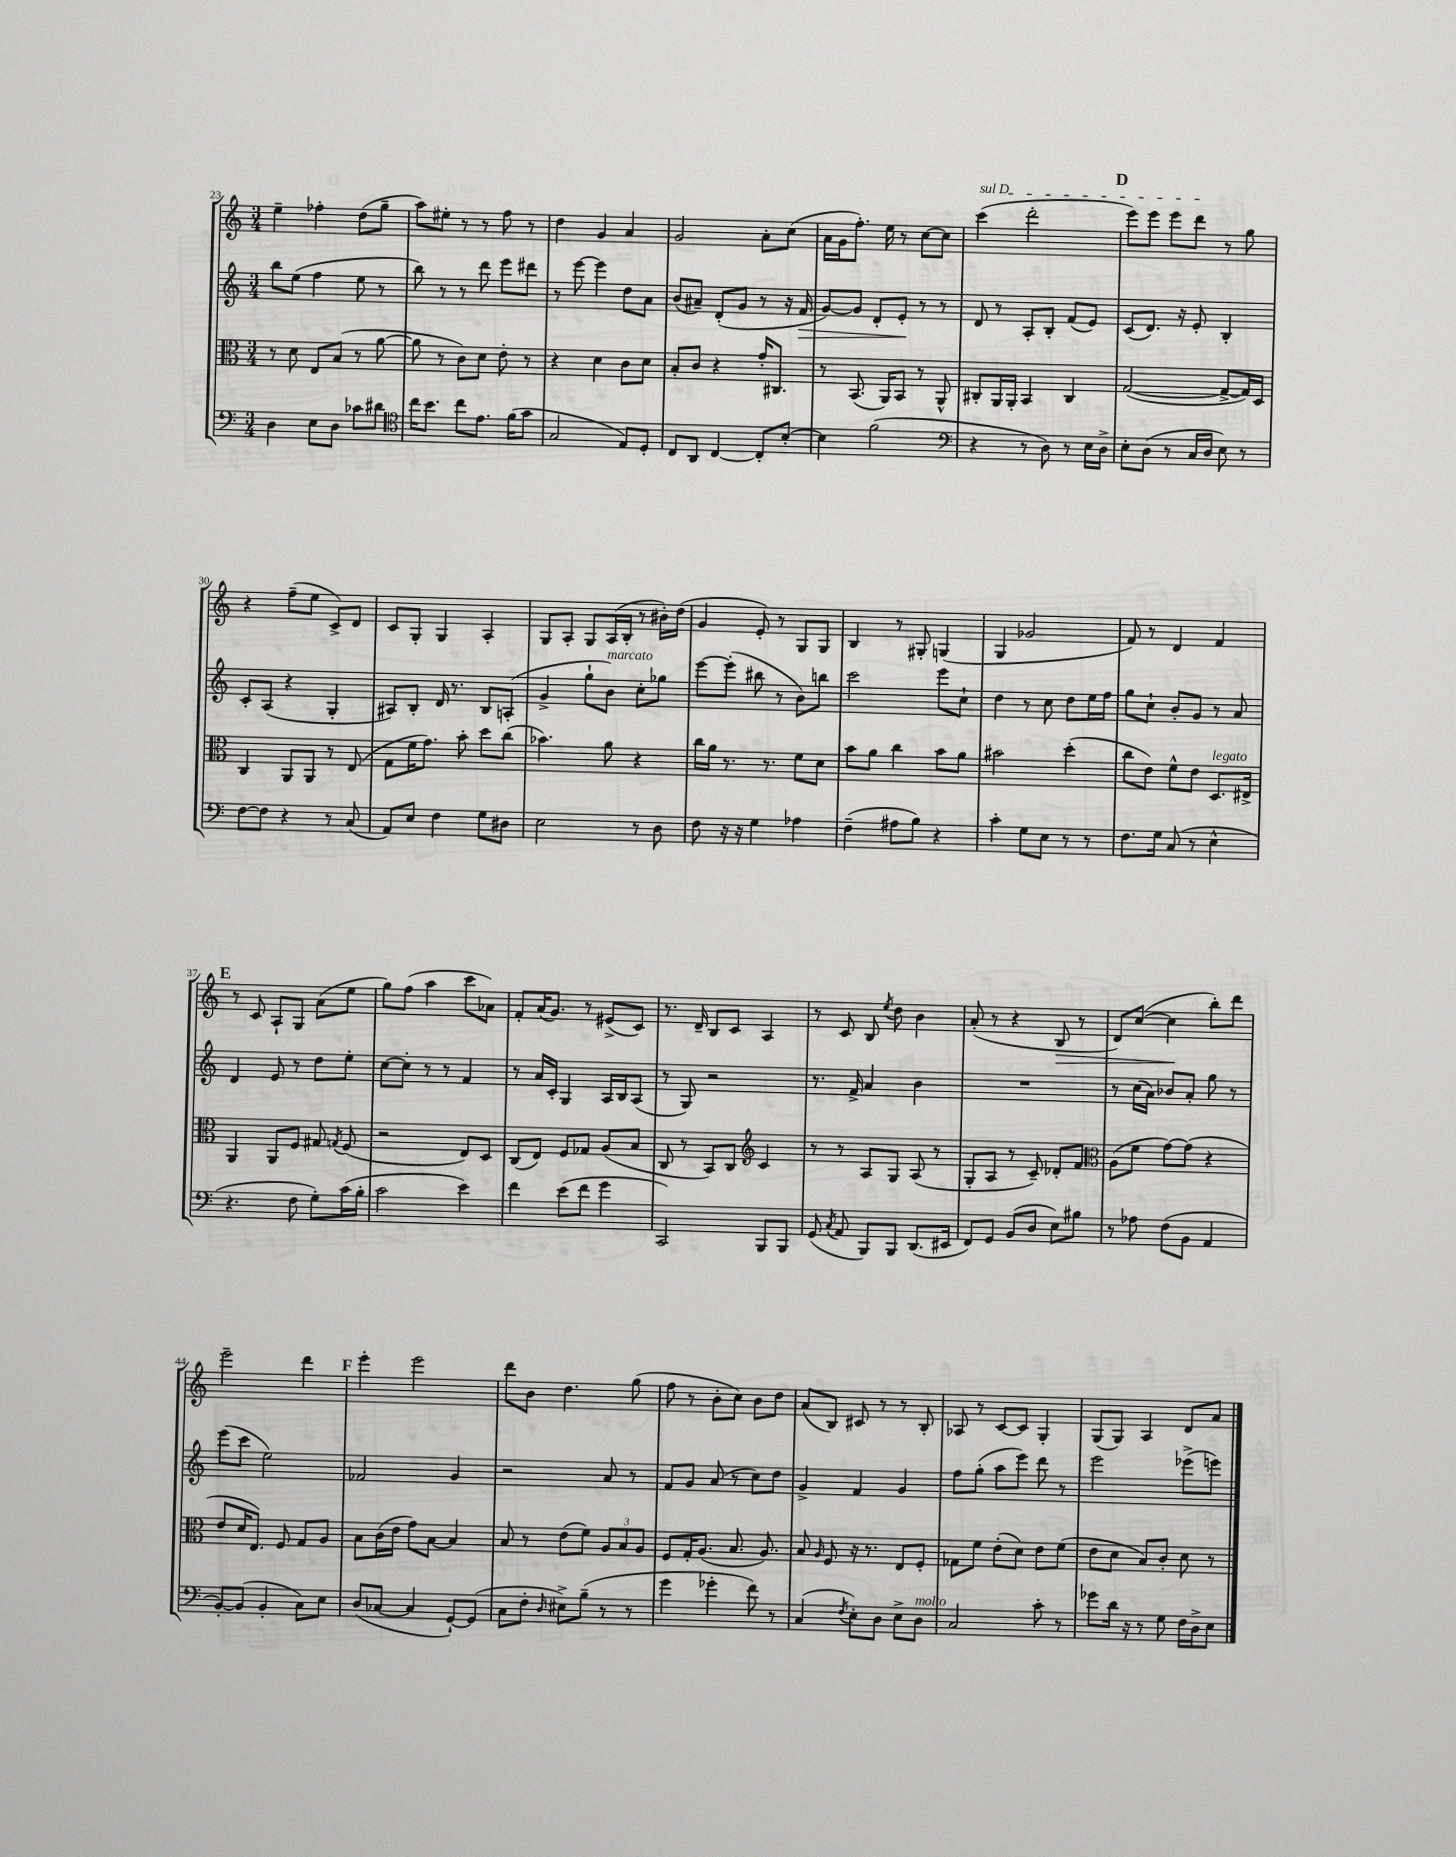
<<
\new StaffGroup <<
\new Staff = "s0" {
    \clef treble \key c \major \numericTimeSignature \time 3/4
    \autoBeamOff e''4-- fes''4-. d''8[( g''8]-- |
    a''8[) eis''8]-. r8 r8 f''8 r8 |
    d''4 g'4 a'4 |
    g'2 a'8[-. c''8]( |
    a'16[ g'16 f''8.]-.) e''16 r8 c''8[~ c''8] |
    \once \override TextSpanner.bound-details.left.text = \markup { \italic "sul D" } c'''4\startTextSpan( d'''2-. |
    \mark \markup { \bold "D" } e'''8[) e'''8] e'''8[ d'''8]\stopTextSpan r8 g''8 |
    r4 f''8[--( e''8] c'8[->) d'8] |
    c'8[ g8]-. g4 a4-. |
    g8[ a8]-. g8[ a16( b16]-. r8 bis'16[-.) d''16]( |
    g'4 e'8-.) r8 g8[ g8] |
    b4 r8 gis8-. g4( |
    g4 ges'2 |
    f'8) r8 d'4 f'4 |
    \mark \markup { \bold "E" } r8 c'8 a8[-! g8] a'8[( e''8] |
    g''8[) f''8]( a''4 c'''8[ aes'8]) |
    f'8[-. a'16( g'8.]) r8 eis'8[->( c'8]) |
    r8. d'16-- b8[ c'8] a4 |
    r8 c'8 b8 \acciaccatura { e''8 } d''8 b'4 |
    a'8-.( r8 r4 b8\> r8 |
    d'8[) c''8]~( c''4\! b''8[-.) d'''8] |
    e'''2-- d'''4 |
    \mark \markup { \bold "F" } e'''4-. e'''2 |
    d'''8[ b'8] d''4. g''8( |
    f''8 r8 b'8[-. c''8]) b'8[ d''8] |
    a'8[( b8]) cis'8 r8 r8 b8-. |
    aes8 r8 c'8[~ c'8] g4-. |
    g8[( g8]) a4 d'8[ a'8] \bar "|." |
}
\new Staff = "s1" {
    \clef treble \key c \major \numericTimeSignature \time 3/4
    \autoBeamOff b''8[ e''8]( f''4 e''8 r8 |
    b''8) r8 r8 d'''8 e'''8[ dis'''8] |
    r8 e'''8~ e'''4 d''8[ a'8] |
    b'8[( ais'8]--) d'8[-.( g'8] r8 r16 f'16\> |
    g'8[~) g'8] d'8[-. e'8]-.\! r8 r8 |
    d'8 r8 a8[-. b8]-. f'8[( e'8]) |
    \mark \markup { \bold "D" } c'8[( d'8.]) r16 e'8-. b4-. |
    c'8[-. a8]( r4 g4-. |
    ais8[) b8]-. d'16 r8. b8[ a8]-.( |
    g'4-> g''8[-! b'8]^\markup { \italic "marcato" }) c''8[-. ges''8] |
    e'''8[~ e'''8]-.( bis''8 r8 b'8[) b''8] |
    c'''2 e'''8[ c''8]-! |
    d''4 r8 c''8 d''8[ e''16 f''16] |
    g''8[ c''8]-! b'8[-. g'8] r8 a'8 |
    \mark \markup { \bold "E" } d'4 e'8 r8 d''8[ e''8]-. |
    c''8[~ c''8]-. r8 r8 f'4 |
    r8 a'16[ c'16]-. g4 a16[ b16 a8]( |
    r8 g8) r2 |
    r8. f'16-> a'4 b'4 |
    R2. |
    r8 c''16[( a'16]) bes'8[ a'8]-. g''8 r8 |
    e'''8[( c'''8] e''2) |
    \mark \markup { \bold "F" } fes'2 g'4 |
    r2 a'8 r8 |
    f'8[ g'8] a'8( r8 c''8[) d''8] |
    g'4-> f'4 g'4 |
    f''8[ g''8]-.( a''8[ e'''8]) d'''8 r8 |
    e'''2 ees'''8[->( e'''8]) \bar "|." |
}
\new Staff = "s2" {
    \clef alto \key c \major \numericTimeSignature \time 3/4
    \autoBeamOff r8 d'8 e8[ b8]( r8 a'8~ |
    a'8 r8 c'8[) d'8] e'8-. r8 |
    r4 d'4 c'8[ d'8] |
    b8[-. c'8] r4 g'16[-. cis8.] |
    r8 b,8.( a,16[) b,8] r8 a,8-^ |
    cis8[-. a,16 a,16]-. b,4 cis4 |
    \mark \markup { \bold "D" } g2~( g8[~-> g16) d16] |
    c4 a,8[ a,8] r8 e8( |
    g8[ f'16 g'8.]) b'8-. d''8[ c''8]( |
    bes'4.) a'8 r4 |
    c''16[ a'16] r8. r8. f'8[ d'8] |
    b'8[ a'8] c''4 b'8[ a'8] |
    bis'2 d''4-.( |
    c''8[ e'8]) f'8[-^ e'8] d8.[^\markup { \italic "legato" } eis16]-> |
    \mark \markup { \bold "E" } a,4 a,8[ f8] gis8 \acciaccatura { g8 } f8( |
    r2 e8[) d8] |
    c8[( e8]) f8[ ges8] a8[( b8] |
    c8 r8 b,8[) c8] \clef treble c'4 |
    r8 r8 a8[ g8] a8( r8 |
    g8[-. a8] r8 c'8--) des'8[-. f'8] |
    \clef alto a8[( f'8] g'8[~) g'8]( r4 |
    e'8[ d'16 e8.]) f8 g8[ a8] |
    \mark \markup { \bold "F" } b8[ c'16( e'16] g'8[) b8]~ b4 |
    b8 r8 e'8[( f'8]) \tuplet 3/2 { a8[ b8 a8] } |
    f8[ g16-. a8.]( b8. a8.) |
    b8 \grace { a16 } f8 r16 r8. e8[ f8]-. |
    ges8[ f'8] e'8[-.( d'8]) e'8[ f'8]( |
    e'8[ d'8] b8[) c'8]-. d'8 r8 \bar "|." |
}
\new Staff = "s3" {
    \clef bass \key c \major \numericTimeSignature \time 3/4
    \autoBeamOff d4 e8[ d8] ces'8[ dis'8] |
    \clef tenor c''16[ b'8.] c''8[ e'8.] f'16[( g'8] |
    g2 e8[) d8]-. |
    c8[ a,8] c4~ c8[-. b8]~-. |
    b4 f'2( |
    \clef bass r4 r8 d8) r8 e16[ d16]-> |
    \mark \markup { \bold "D" } e8[-. d8]( r8 c16[ d16] e8) r8 |
    f8[~ f8] r4 r8 c8( |
    a,8[) e8] f4 g8[ dis8] |
    e2 r8 d8 |
    f8 r16 r16 g4 aes4 |
    f4--( ais8[ b8]) r4 |
    c'4-. g8[ e8] r8 r8 |
    f8.[ g16] c8( r8 e4-^ |
    \mark \markup { \bold "E" } r4. f8 g8[-.) c'16( b16]-. |
    c'2 e'4) |
    f'4 e'8[( f'8] g'4 |
    c,2) b,,8[ b,,8] |
    g,8( \acciaccatura { c8 } a,8 b,,8[) b,,8] d,8.[( eis,16] |
    f,8[) g,8] b,8[( d8] e8[) bis8] |
    r8 aes8 f8[( b,8] a,4 |
    b,8[~-.) b,8]( b,4-. c8[) e8] |
    \mark \markup { \bold "F" } d8[( ces8]~ ces4 g,8[~-!) g,8]( |
    c8[ f8]-. \grace { d16 } eis8[->) b8]--( r8 r8 |
    g'4 ges'4-. f'8) r8 |
    c4( \acciaccatura { f8 } e8[-.) d8] e8[-> d8]^\markup { \italic "molto" } |
    c2 c'8-. r8 |
    ges'8[ d'16] r16 r8 g8 f16[ d16-> e8] \bar "|." |
}
>>
>>
\layout { \context { \Score currentBarNumber = #23 } }
